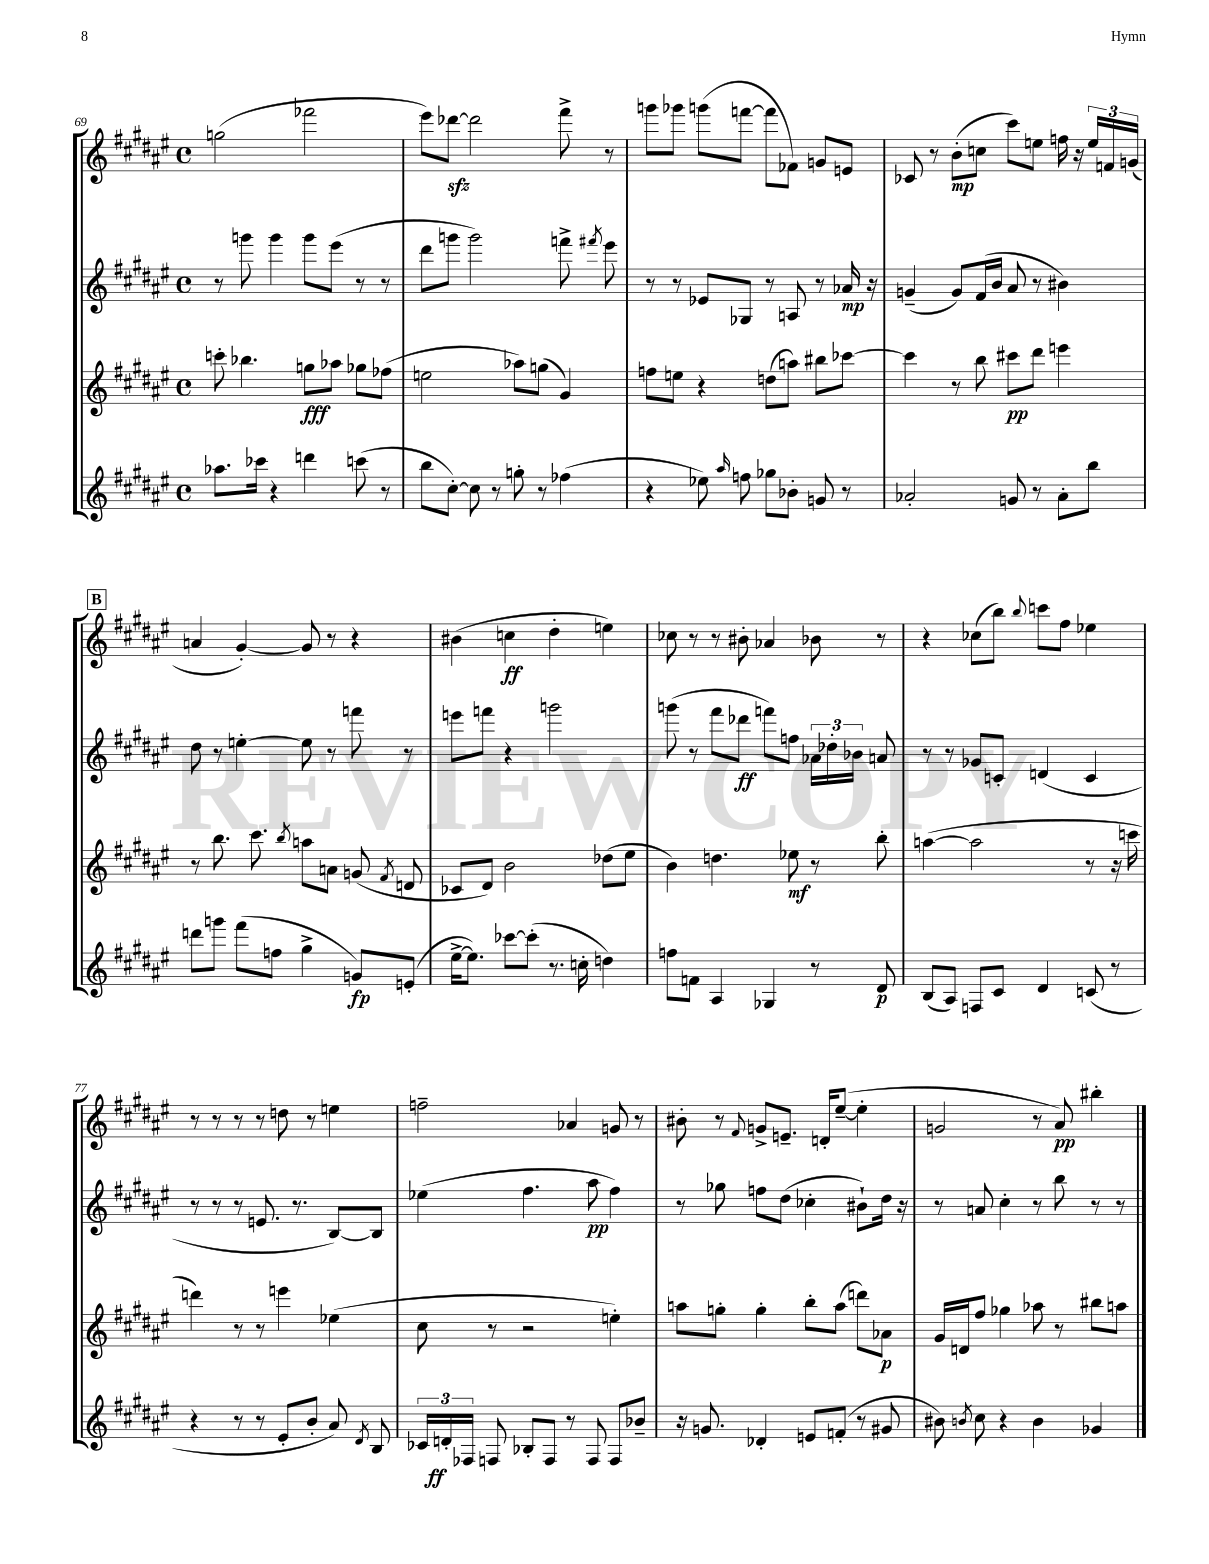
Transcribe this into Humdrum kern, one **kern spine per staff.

**kern	**dynam	**kern	**dynam	**kern	**dynam	**kern	**dynam
*part4	*part4	*part3	*part3	*part2	*part2	*part1	*part1
*staff4	*staff4	*staff3	*staff3	*staff2	*staff2	*staff1	*staff1
*clefG2	*	*clefG2	*	*clefG2	*	*clefG2	*
*k[f#c#g#d#a#e#]	*	*k[f#c#g#d#a#e#]	*	*k[f#c#g#d#a#e#]	*	*k[f#c#g#d#a#e#]	*
*M4/4	*	*M4/4	*	*M4/4	*	*M4/4	*
*met(c)	*	*met(c)	*	*met(c)	*	*met(c)	*
=69	=69	=69	=69	=69	=69	=69	=69
8.aa-X\L	.	8cccn'\	.	8r	.	(2ggn\	.
.	.	4.bb-X\	.	8gggn\	.	.	.
16ccc-X\Jk	.	.	.	.	.	.	.
4r	.	.	.	4ggg\	.	.	.
4dddn\	.	8ggn\L	fff	8ggg\L	.	2fff-X\	.
.	.	8aa-X\J	.	(8eee#\J	.	.	.
(8cccn\	.	8gg-X\L	.	8r	.	.	.
8r	.	(8ff-X\J	.	8r	.	.	.
=70	=70	=70	=70	=70	=70	=70	=70
8bb\L	.	2een\	.	8ddd#\L	.	8eee#\L)	.
[8cc#'\J)	.	.	.	8gggn\J	.	[8ddd-Xzz\J	.
8cc#\]	.	.	.	2ggg\)	.	2ddd-\]	.
8r	.	.	.	.	.	.	.
8ggn'\	.	8aa-X\L)	.	.	.	.	.
8r	.	(8ggn\J	.	.	.	.	.
(4ff-X\	.	4g#/)	.	8fffn^\	.	8fff#^\	.
.	.	.	.	8qfff#X/	.	.	.
.	.	.	.	8eee#\	.	8r	.
=71	=71	=71	=71	=71	=71	=71	=71
4r	.	8ffn\L	.	8r	.	8gggn\L	.
.	.	8een\J	.	8r	.	8ggg-X\J	.
8ee-X\)	.	4r	.	8e-X/L	.	(8gggn\L	.
16qqaa#/	.	.	.	.	.	.	.
8ffn\	.	.	.	8G-X/J	.	[8fffn\J	.
8gg-X\L	.	(8ddn\L	.	8r	.	8fff\L]	.
8b-X'\J	.	8aan\J)	.	8An/	.	8f-X\J)	.
8gn/	.	8bb#X\L	.	8r	.	8gn/L	.
8r	.	[8ccc-X\J	.	16a-X/	mp	8en/J	.
.	.	.	.	16r	.	.	.
=72	=72	=72	=72	=72	=72	=72	=72
2a-X'/	.	4ccc-\]	.	(4gn~/	.	8c-X/	.
.	.	.	.	.	.	8r	.
.	.	8r	.	8g/L)	.	(8b'\L	mp
.	.	8bb\	.	(16f#/L	.	8ccn\J	.
.	.	.	.	16b/JJ	.	.	.
8gn/	.	8ccc#X\L	pp	8a#/	.	8ccc#\L)	.
8r	.	8ddd#\J	.	8r	.	8een\J	.
8a-'\L	.	4eeen\	.	4b#X\)	.	16ffn\	.
.	.	.	.	.	.	16r	.
8bb\J	.	.	.	.	.	24ee/LL	.
.	.	.	.	.	.	24fn/	.
.	.	.	.	.	.	(24gn/JJ	.
!!LO:LB:g=z
!!LO:REH:place=s1:t=B
=73	=73	=73	=73	=73	=73	=73	=73
8dddn\L	.	8r	.	8dd#\	.	4an/	.
8gggn\J	.	8.bb\	.	8r	.	.	.
(8fff#\L	.	.	.	[4een'\	.	[4g#'/)	.
.	.	8.ccc#\	.	.	.	.	.
8ffn\J	.	.	.	.	.	.	.
.	.	8qbb/	.	.	.	.	.
4gg#^\	.	8aan\L	.	8ee\]	.	8g#/]	.
.	.	8an\J	.	8r	.	8r	.
8gn/L)	fp	(8gn/	.	8fffn\	.	4r	.
.	.	8qf#/	.	.	.	.	.
(8en'/J	.	8dn/	.	8r	.	.	.
=74	=74	=74	=74	=74	=74	=74	=74
[16ee#^\KL	.	8c-X/L	.	8eeen\L	.	(4b#X\	.
8.ee#\J])	.	.	.	.	.	.	.
.	.	8d#/J)	.	8fffn\J	.	.	.
[8ccc-X\L	.	2b\	.	4r	.	4ccn\	ff
(8ccc-'\J]	.	.	.	.	.	.	.
8.r	.	.	.	2gggn\	.	4dd#'\	.
16ccn'\	.	.	.	.	.	.	.
4ddn\)	.	(8dd-X\L	.	.	.	4een\)	.
.	.	8ee#\J	.	.	.	.	.
=75	=75	=75	=75	=75	=75	=75	=75
8ffn\L	.	4b\)	.	(8gggn\	.	8cc-X\	.
8fn\J	.	.	.	8r	.	8r	.
4A#/	.	4.ddn\	.	8fff#\L	.	8r	.
.	.	.	.	8ddd-X\J	ff	8b#X'\	.
4G-X/	.	.	.	8fffn\L)	.	4a-X/	.
.	.	8ee-X\	mf	8ffn\J	.	.	.
8r	.	8r	.	24a-X\LL	.	8b-X\	.
.	.	.	.	24dd-X'\	.	.	.
.	.	.	.	24b-X\JJ	.	.	.
8d#/	p	8bb'\	.	8an/	.	8r	.
=76	=76	=76	=76	=76	=76	=76	=76
(8B/L	.	([4aan\	.	8r	.	4r	.
8A#/J)	.	.	.	8r	.	.	.
8Fn/L	.	2aa\]	.	8g-X/L	.	(8cc-X\L	.
8c#/J	.	.	.	8cn'/J	.	8bb\J)	.
.	.	.	.	.	.	8qqbb/	.
4d#/	.	.	.	(4dn/	.	8cccn\L	.
.	.	.	.	.	.	8ff#\J	.
(8cn/	.	8r	.	4c/	.	4ee-X\	.
8r	.	16r	.	.	.	.	.
.	.	16cccn\	.	.	.	.	.
!!LO:LB:g=z
=77	=77	=77	=77	=77	=77	=77	=77
4r	.	4dddn\)	.	8r	.	8r	.
.	.	.	.	8r	.	8r	.
8r	.	8r	.	8r	.	8r	.
8r	.	8r	.	8.en/	.	8r	.
8e#'/L	.	4eeen\	.	.	.	8ddn\	.
.	.	.	.	8.r	.	.	.
8b'/J	.	.	.	.	.	8r	.
8a#/)	.	(4ee-X\	.	[8B/L)	.	4een\	.
8qd#/	.	.	.	.	.	.	.
8B/	.	.	.	8B/J]	.	.	.
=78	=78	=78	=78	=78	=78	=78	=78
24c-X/LL	.	8cc#\	.	(4ee-X\	.	2ffn~\	.
24dn'/	ff	.	.	.	.	.	.
24F-X/JJ	.	.	.	.	.	.	.
8Fn/	.	8r	.	.	.	.	.
8B-X'/L	.	2r	.	4.ff#\	.	.	.
8F/J	.	.	.	.	.	.	.
8r	.	.	.	.	.	4a-X/	.
8F/	.	.	.	8aa#\	pp	.	.
8F/L	.	4een'\)	.	4ff#\)	.	8gn/	.
8b-X~/J	.	.	.	.	.	8r	.
=79	=79	=79	=79	=79	=79	=79	=79
16r	.	8aan\L	.	8r	.	8b#X'\	.
8.gn/	.	.	.	.	.	.	.
.	.	8ggn'\J	.	8gg-X\	.	8r	.
.	.	.	.	.	.	8qqf#/	.
4d-X'/	.	4gg'\	.	8ffn\L	.	8gn^/L	.
.	.	.	.	(8dd#\J	.	8.en~/J	.
8en/L	.	8bb'\L	.	4cc-X'\	.	.	.
.	.	.	.	.	.	16dn'/KL	.
(8fn'/J	.	(8aa\J	.	.	.	([8ee#~/J	.
8r	.	8dddn\L)	.	8b#X`\L)	.	4ee#'\]	.
8g#X/	.	8a-X\J	p	16dd#\Jk	.	.	.
.	.	.	.	16r	.	.	.
=80	=80	=80	=80	=80	=80	=80	=80
8b#X\)	.	16g#/LL	.	8r	.	2gn/	.
.	.	16dn/J	.	.	.	.	.
8qbn/	.	.	.	.	.	.	.
8cc#\	.	8ff#/J	.	8an/	.	.	.
4r	.	4gg-X\	.	4cc#'\	.	.	.
4b\	.	8aa-X\	.	8r	.	8r	.
.	.	8r	.	8bb\	.	8a#/)	pp
4g-X/	.	8bb#X\L	.	8r	.	4bb#X'\	.
.	.	8aan\J	.	8r	.	.	.
==	==	==	==	==	==	==	==
*-	*-	*-	*-	*-	*-	*-	*-
